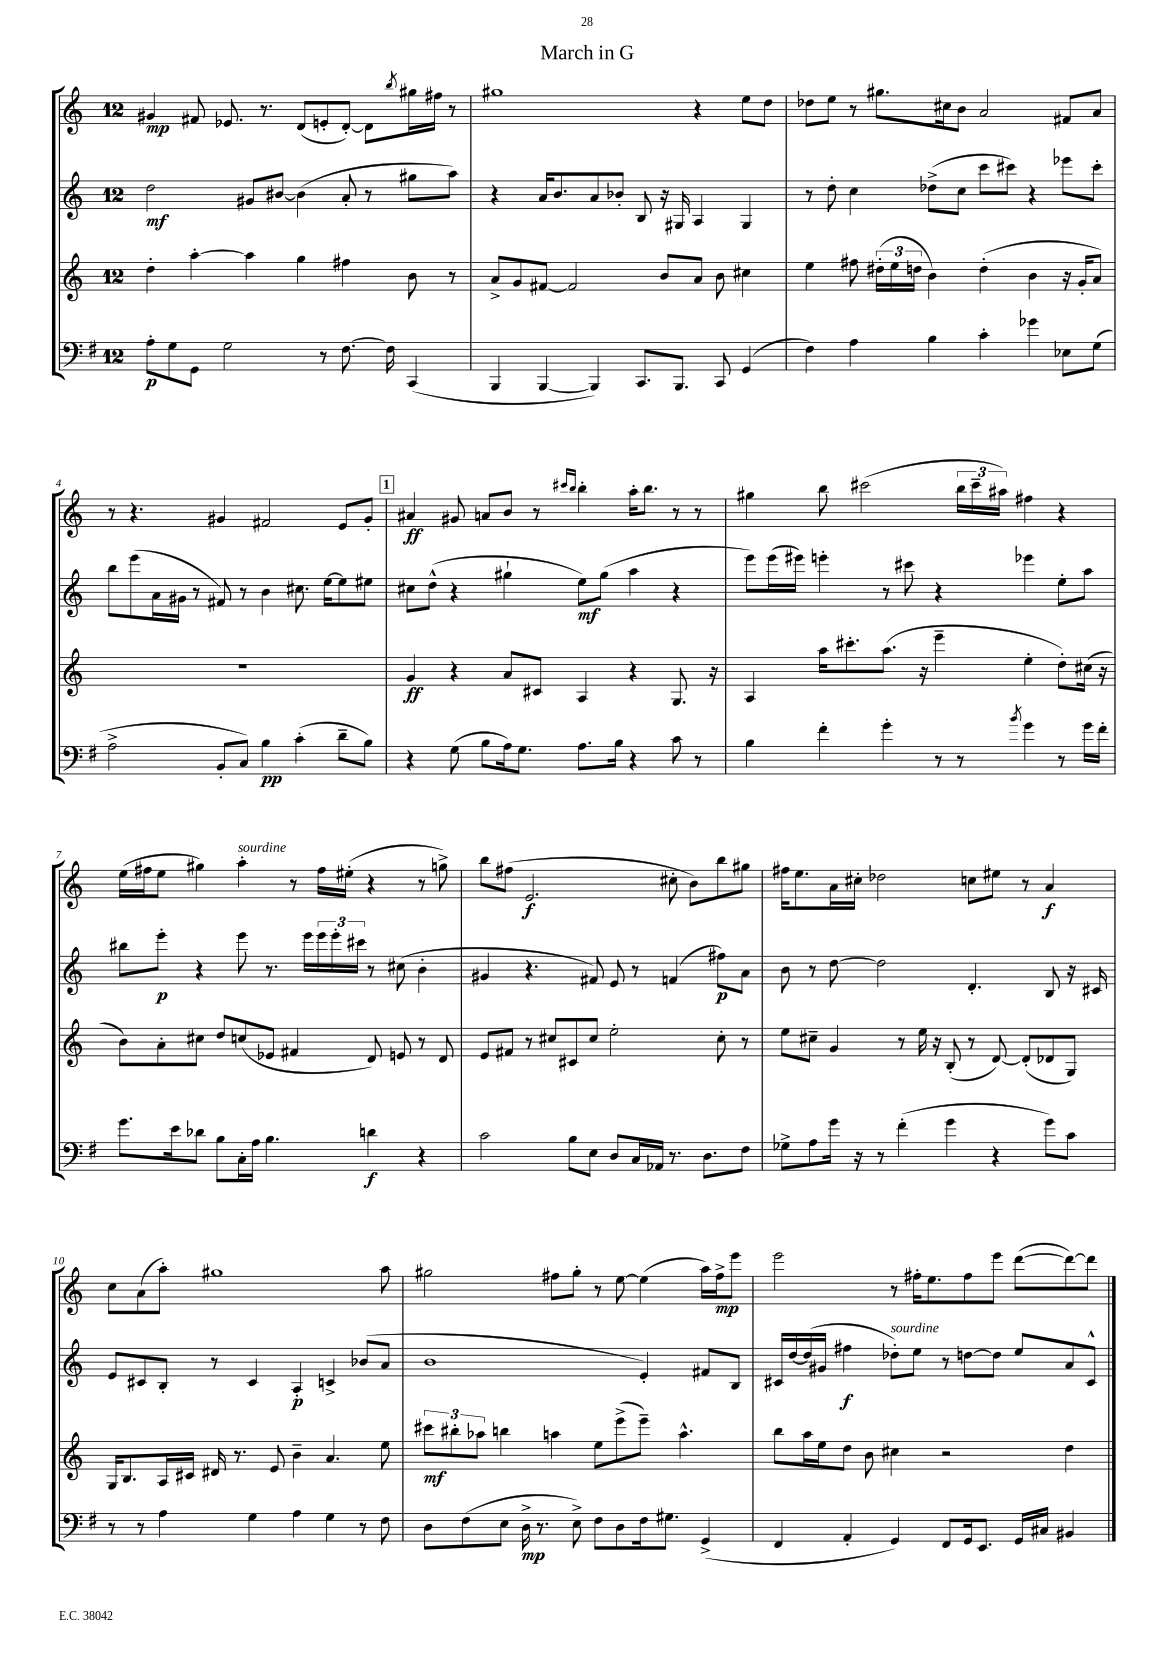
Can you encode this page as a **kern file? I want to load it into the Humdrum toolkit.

**kern	**dynam	**kern	**dynam	**kern	**dynam	**kern	**dynam
*part4	*part4	*part3	*part3	*part2	*part2	*part1	*part1
*staff4	*staff4	*staff3	*staff3	*staff2	*staff2	*staff1	*staff1
*clefF4	*	*clefG2	*	*clefG2	*	*clefG2	*
*k[f#]	*	*k[]	*	*k[]	*	*k[]	*
*M12/8	*	*M12/8	*	*M12/8	*	*M12/8	*
=1	=1	=1	=1	=1	=1	=1	=1
8A'\L	p	4dd'\	.	2dd\	mf	4g#X/	mp
8G\	.	.	.	.	.	.	.
8GG\J	.	[4aa'\	.	.	.	8f#X/	.
2G\	.	.	.	.	.	8.e-X/	.
.	.	4aa\]	.	8g#X/L	.	.	.
.	.	.	.	.	.	8.r	.
.	.	.	.	[8b#X/J	.	.	.
.	.	4gg\	.	(4b#\]	.	(8d/L	.
8r	.	.	.	.	.	8en'/	.
[8.F#\	.	4ff#X\	.	8a'/	.	[8d'/J)	.
.	.	.	.	8r	.	8d\L]	.
16F#\]	.	.	.	.	.	.	.
.	.	.	.	.	.	8qbb/	.
(4CC/	.	8b\	.	8gg#X\L	.	16gg#X\L	.
.	.	.	.	.	.	16ff#X\JJ	.
.	.	8r	.	8aa\J)	.	8r	.
=2	=2	=2	=2	=2	=2	=2	=2
4BBB/	.	8a^/L	.	4r	.	1gg#X	.
.	.	8g/	.	.	.	.	.
[4BBB/	.	[8f#X/J	.	16a/KL	.	.	.
.	.	.	.	8.b/	.	.	.
.	.	2f#/]	.	.	.	.	.
4BBB/])	.	.	.	8a/	.	.	.
.	.	.	.	8b-X'/J	.	.	.
8.CC/L	.	.	.	8B/	.	.	.
.	.	8b/L	.	16r	.	.	.
8.BBB/J	.	.	.	16G#X/	.	.	.
.	.	8a/J	.	4A/	.	4r	.
8CC/	.	8b\	.	.	.	.	.
(4GG/	.	4cc#X\	.	4G#/	.	8ee\L	.
.	.	.	.	.	.	8dd\J	.
=3	=3	=3	=3	=3	=3	=3	=3
4F#\)	.	4ee\	.	8r	.	8dd-X\L	.
.	.	.	.	8dd'\	.	8ee\J	.
4A\	.	8ff#X\	.	4cc\	.	8r	.
.	.	(24dd#X'\LL	.	.	.	8.gg#X\L	.
.	.	24ee\	.	.	.	.	.
.	.	24ddn\JJ	.	.	.	.	.
4B\	.	4b\)	.	(8dd-X^\L	.	.	.
.	.	.	.	.	.	16cc#X\k	.
.	.	.	.	8cc\J	.	8b\J	.
4c'\	.	(4dd'\	.	8ccc\L	.	2a/	.
.	.	.	.	8ccc#X\J)	.	.	.
4g-X\	.	4b\	.	4r	.	.	.
8E-X\L	.	16r	.	8eee-X\L	.	8f#X/L	.
.	.	16g'/KL	.	.	.	.	.
(8G\J	.	8a/J)	.	8ccc#'\J	.	8a/J	.
!!LO:LB:g=z
=4	=4	=4	=4	=4	=4	=4	=4
2A^\	.	1.r	.	8bb\L	.	8r	.
.	.	.	.	(8eee\	.	4.r	.
.	.	.	.	16a\L	.	.	.
.	.	.	.	16g#X\JJ	.	.	.
.	.	.	.	8r	.	.	.
8BB'/L	.	.	.	8f#X/)	.	4g#X/	.
8C/J)	.	.	.	8r	.	.	.
4B\	pp	.	.	4b\	.	2f#X/	.
(4c'\	.	.	.	8.cc#X\	.	.	.
.	.	.	.	[16ee\KL	.	.	.
8d~\L	.	.	.	8ee\]	.	8e/L	.
8B\J)	.	.	.	8ee#X\J	.	8g#'/J	.
!!LO:REH:place=s1:t=1
=5	=5	=5	=5	=5	=5	=5	=5
4r	.	4g/	ff	8cc#X\L	.	4a#X/	ff
.	.	.	.	(8dd^^\J	.	.	.
(8G\	.	4r	.	4r	.	8g#X/	.
8B\L	.	.	.	.	.	8an/L	.
16A\k)	.	8a/L	.	4gg#X`\	.	8b/J	.
8.G\J	.	.	.	.	.	.	.
.	.	8c#X/J	.	.	.	8r	.
.	.	.	.	.	.	16qqccc#X/LL	.
.	.	.	.	.	.	16qqbb/JJ	.
8.A\L	.	4A/	.	8ee\L)	mf	4bb'\	.
.	.	.	.	(8gg#\J	.	.	.
16B\Jk	.	.	.	.	.	.	.
4r	.	4r	.	4aa\	.	16aa'\KL	.
.	.	.	.	.	.	8.bb\J	.
8c\	.	8.G/	.	4r	.	8r	.
8r	.	.	.	.	.	8r	.
.	.	16r	.	.	.	.	.
=6	=6	=6	=6	=6	=6	=6	=6
4B\	.	4A/	.	8eee\L)	.	4gg#X\	.
.	.	.	.	(16eee\L	.	.	.
.	.	.	.	16eee#X\JJ)	.	.	.
4f#'\	.	16aa\KL	.	4eeen'\	.	8bb\	.
.	.	8.ccc#X'\	.	.	.	.	.
.	.	.	.	.	.	(2ccc#X\	.
4g'\	.	(8.aa\J	.	8r	.	.	.
.	.	.	.	8ccc#X\	.	.	.
.	.	16r	.	.	.	.	.
8r	.	4eee~\	.	4r	.	.	.
8r	.	.	.	.	.	24bb\LL	.
.	.	.	.	.	.	24ccc#~\	.
.	.	.	.	.	.	24aa#X\JJ)	.
8qb/	.	.	.	.	.	.	.
4g\	.	4ee'\	.	4eee-X\	.	4ff#X\	.
8r	.	8dd'\L)	.	8ee'\L	.	4r	.
16g\LL	.	(16cc#X\Jk	.	8aa\J	.	.	.
16f#'\JJ	.	16r	.	.	.	.	.
!!LO:LB:g=z
=7	=7	=7	=7	=7	=7	=7	=7
8.g\L	.	8b\L)	.	8bb#X\L	.	(16ee\LL	.
.	.	.	.	.	.	16ff#X\J	.
.	.	8a'\	.	8eee'\J	p	8ee\J	.
16e\k	.	.	.	.	.	.	.
8d-X\J	.	8cc#X\J	.	4r	.	4gg#X\)	.
8B\L	.	8dd/L	.	.	.	.	.
!	!	!	!	!	!	!LO:TX:a:i:t=sourdine	!
16C'\L	.	(8ccn/	.	8eee\	.	4aa'\	.
16A\JJ	.	.	.	.	.	.	.
4.B\	.	8e-X/J	.	8.r	.	.	.
.	.	4f#X/	.	.	.	8r	.
.	.	.	.	16eee\LL	.	.	.
.	.	.	.	24eee\	.	16ff#\LL	.
.	.	.	.	24eee'\	.	.	.
.	.	.	.	.	.	(16ee#X'\JJ	.
.	.	.	.	24ccc#X\JJ	.	.	.
4dn\	f	8d/)	.	8r	.	4r	.
.	.	8en/	.	(8cc#X\	.	.	.
4r	.	8r	.	4b'\	.	8r	.
.	.	8d/	.	.	.	8ggn^\)	.
=8	=8	=8	=8	=8	=8	=8	=8
2c\	.	8e/L	.	4g#X/	.	8bb\L	.
.	.	8f#X/J	.	.	.	(8ff#X\J	.
.	.	8r	.	4.r	.	2.e/	f
.	.	8cc#X/L	.	.	.	.	.
8B\L	.	8c#X/	.	.	.	.	.
8E\J	.	8cc#/J	.	8f#X/)	.	.	.
8D/L	.	2ee'\	.	8e/	.	.	.
16C/L	.	.	.	8r	.	.	.
16AA-X/JJ	.	.	.	.	.	.	.
8.r	.	.	.	(4fn/	.	8cc#X'\	.
.	.	.	.	.	.	8b\L)	.
8.D\L	.	.	.	.	.	.	.
.	.	8cc#'\	.	8ff#X\L)	p	8bb\	.
8F#\J	.	8r	.	8a\J	.	8gg#X\J	.
=9	=9	=9	=9	=9	=9	=9	=9
8G-X^\L	.	8ee\L	.	8b\	.	16ff#X\KL	.
.	.	.	.	.	.	8.ee\	.
8A\	.	8cc#X~\J	.	8r	.	.	.
16g\Jk	.	4g/	.	[8dd\	.	16a\L	.
16r	.	.	.	.	.	16cc#X'\JJ	.
8r	.	.	.	2dd\]	.	2dd-X\	.
(4f#'\	.	8r	.	.	.	.	.
.	.	16ee\	.	.	.	.	.
.	.	16r	.	.	.	.	.
4g\	.	(8B'/	.	.	.	.	.
.	.	8r	.	4.d'/	.	8ccn\L	.
4r	.	[8d/)	.	.	.	8ee#X\J	.
.	.	(8d'/L]	.	.	.	8r	.
8g\L)	.	8d-X/	.	8B/	.	4a/	f
8c\J	.	8G/J)	.	16r	.	.	.
.	.	.	.	16c#X/	.	.	.
!!LO:LB:g=z
=10	=10	=10	=10	=10	=10	=10	=10
8r	.	16G/KL	.	8e/L	.	8cc\L	.
.	.	8.B/	.	.	.	.	.
8r	.	.	.	8c#X/	.	(8a\	.
4A\	.	16A/L	.	8B'/J	.	8aa'\J)	.
.	.	16c#X/JJ	.	.	.	.	.
.	.	16d#X/	.	8r	.	1gg#X	.
.	.	8.r	.	.	.	.	.
4G\	.	.	.	4c#/	.	.	.
.	.	8e/	.	.	.	.	.
4A\	.	4b~\	.	4A'/	p	.	.
4G\	.	4.a/	.	4cn^/	.	.	.
8r	.	.	.	(8b-X/L	.	.	.
8F#\	.	8ee\	.	8a/J	.	8aa\	.
=11	=11	=11	=11	=11	=11	=11	=11
8D\L	.	12ccc#X\L	mf	1b	.	2gg#X\	.
.	.	12bb#X'\	.	.	.	.	.
(8F#\	.	.	.	.	.	.	.
.	.	12aa-X\J	.	.	.	.	.
8E\J	.	4bbn\	.	.	.	.	.
16D^\	mp	.	.	.	.	.	.
8.r	.	.	.	.	.	.	.
.	.	4aan\	.	.	.	8ff#X\L	.
8E^\)	.	.	.	.	.	8gg#'\J	.
8F#\L	.	8ee\L	.	.	.	8r	.
8D\	.	(8eee^\	.	.	.	[8ee\	.
16F#\k	.	8eee~\J)	.	4e'/)	.	(4ee\]	.
8.G#X\J	.	.	.	.	.	.	.
.	.	4.aa^^\	.	.	.	.	.
(4GG^/	.	.	.	8f#X/L	.	16aa\LL)	.
.	.	.	.	.	.	16ff#^\J	mp
.	.	.	.	8B/J	.	8eee\J	.
=12	=12	=12	=12	=12	=12	=12	=12
4FF#/	.	8bb\L	.	16c#X/LL	.	2eee\	.
.	.	.	.	[16dd/	.	.	.
.	.	16aa\L	.	(16dd/]	.	.	.
.	.	16ee\J	.	16g#X/JJ	.	.	.
4AA'/	.	8dd\J	.	4ff#X\	f	.	.
.	.	8b\	.	.	.	.	.
!	!	!	!	!LO:TX:a:i:t=sourdine	!	!	!
4GG/)	.	4cc#X\	.	8dd-X'\L)	.	8r	.
.	.	.	.	8ee\J	.	16ff#X'\KL	.
.	.	.	.	.	.	8.ee\	.
8FF#/L	.	2r	.	8r	.	.	.
16GG/k	.	.	.	[8ddn\L	.	8ff#\	.
8.EE/J	.	.	.	.	.	.	.
.	.	.	.	8dd\J]	.	8eee\J	.
16GG/LL	.	.	.	8ee/L	.	([8ddd\L	.
16C#X/JJ	.	.	.	.	.	.	.
4BB#X/	.	4dd\	.	8a/	.	8ddd\_)	.
.	.	.	.	8c#^^/J	.	8ddd\J]	.
==	==	==	==	==	==	==	==
*-	*-	*-	*-	*-	*-	*-	*-
